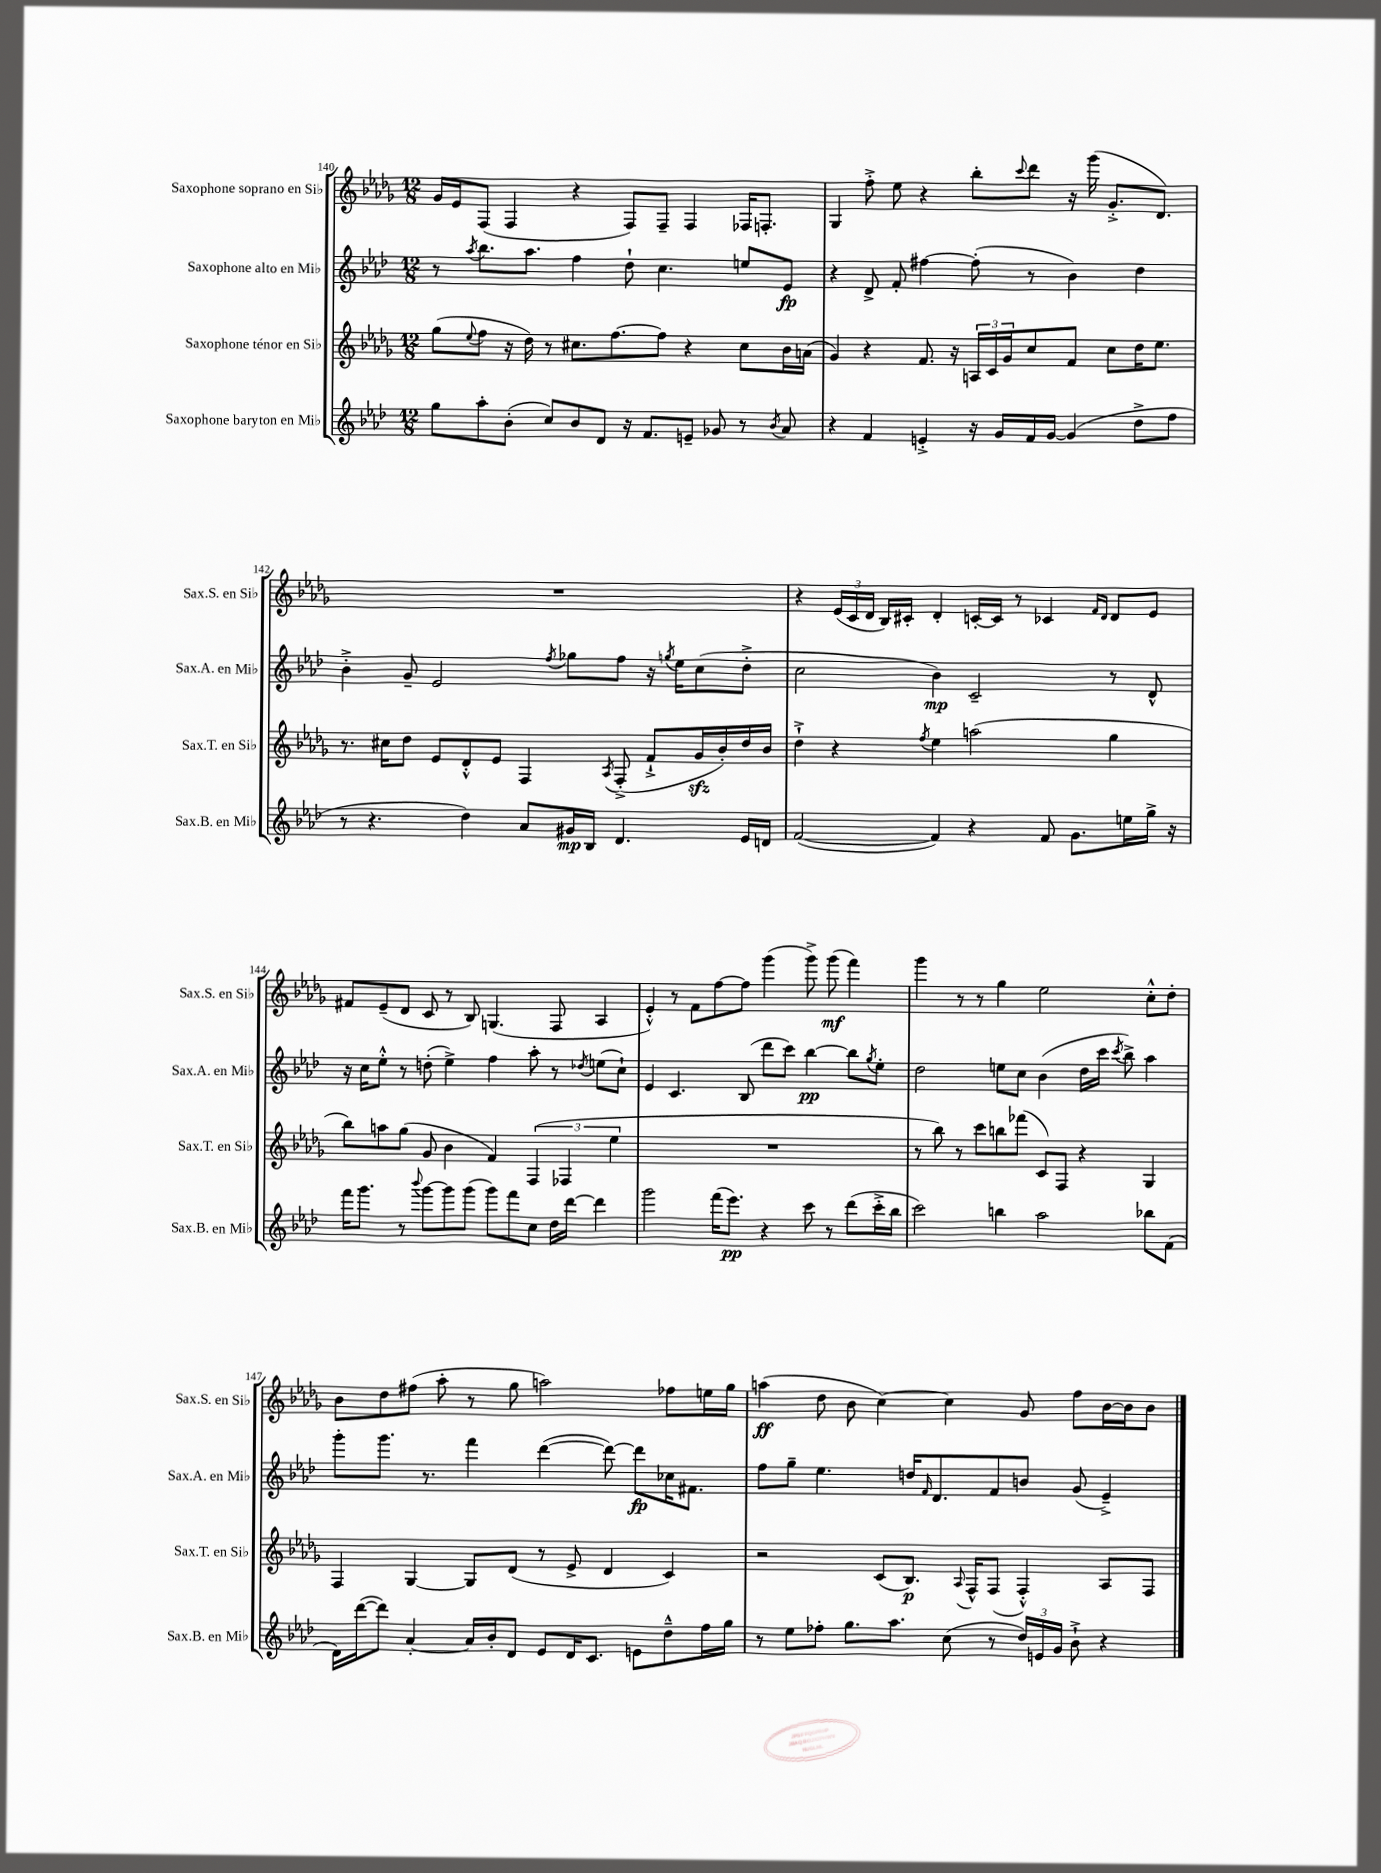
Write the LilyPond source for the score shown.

<<
\new StaffGroup <<
\new Staff = "s0" \with { instrumentName = "Saxophone soprano en Sib" shortInstrumentName = "Sax.S. en Sib" } {
    \clef treble \key des \major \numericTimeSignature \time 12/8
    ges'16 ees'16 f8( f4 r4 f8) f8-- f4 fes16 f8.-. |
    ges4 f''8-.-> ees''8 r4 bes''8-. \appoggiatura { c'''8 } des'''8 r16 ges'''16( ges'8.-.-> des'8.) |
    R1. |
    r4 \tuplet 3/2 { ees'16( c'16 des'16 } bes16) cis'16-. des'4-. c'16~-. c'16 r8 ces'4 \grace { f'16 des'16 } des'8 ees'8 |
    fis'8 ees'8--( des'8 c'8 r8 bes8) g4.( f8 aes4 |
    ees'4-.-^) r8 f'8 f''8~ f''8 ges'''4( ges'''8->) ges'''8\mf( f'''4) |
    ges'''4 r8 r8 ges''4 ees''2 c''8-.-^ des''8-. |
    bes'8 des''8 fis''8( aes''8-. r8 ges''8 a''2) fes''8 e''16 ges''16 |
    a''4\ff( des''8 bes'8 c''4~) c''4 ges'8 f''8 bes'16~ bes'16 bes'8 \bar "|." |
}
\new Staff = "s1" \with { instrumentName = "Saxophone alto en Mib" shortInstrumentName = "Sax.A. en Mib" } {
    \clef treble \key aes \major \numericTimeSignature \time 12/8
    r8 \acciaccatura { aes''8 } bes''8. aes''8. f''4 des''8-! c''4. e''8 ees'8\fp |
    r4 des'8-> f'8-. fis''4~ fis''8-.( r8 bes'4) des''4 |
    bes'4-.-> g'8-- ees'2 \acciaccatura { f''8 } ges''8 f''8 r16 \acciaccatura { g''8 } ees''16 c''8( des''8-.-> |
    c''2 bes'4\mp) c'2-- r8 des'8-^ |
    r16 c''16 ees''8-.-^ r8 d''8-.( ees''4->) f''4 aes''8-. r8 \acciaccatura { des''8 } e''8( c''8-!) |
    ees'4 c'4. bes8( des'''8 c'''8) bes''4~\pp bes''8 \acciaccatura { g''8 } ees''8-. |
    des''2 e''8 c''8 bes'4( des''16 c'''16 \acciaccatura { c'''8 } bes''8->) aes''4 |
    g'''8-. g'''8. r8. f'''4 des'''4~( des'''8~) des'''8\fp ces''16 fis'8. |
    f''8 g''8-- ees''4. d''16 \grace { f'16 } des'8. f'8 b'8 g'8( ees'4--->) \bar "|." |
}
\new Staff = "s2" \with { instrumentName = "Saxophone ténor en Sib" shortInstrumentName = "Sax.T. en Sib" } {
    \clef treble \key des \major \numericTimeSignature \time 12/8
    ges''8( \appoggiatura { ees''8 } f''8 r16 des''16) r8 cis''8. f''8.~ f''8 r4 cis''8 bes'16 a'16( |
    ges'4) r4 f'8. r16 \tuplet 3/2 { a16 c'16 ges'16 } c''8 f'8 c''8 des''16 ees''8. |
    r8. cis''16 des''8 ees'8 des'8-.-^ ees'8 f4 \acciaccatura { aes8 } f8-.->( f'8-!-> ges'16\sfz bes'16-.) des''16 bes'16 |
    des''4-!-> r4 \acciaccatura { f''8 } ees''4 a''2( ges''4 |
    bes''8) a''8 ges''8( ges'8 bes'4 f'4) \tuplet 3/2 { f4( fes4 ees''4 } |
    R1. |
    r8 bes''8) r8 c'''8 b''8 fes'''8( c'8) f8 r4 ges4 |
    f4 ges4~ ges8 des'8( r8 ees'8-> des'4 c'4) |
    r2 c'8( bes8.\p) \appoggiatura { aes8 } f16-^ f8( f4-.-^) aes8 f8 \bar "|." |
}
\new Staff = "s3" \with { instrumentName = "Saxophone baryton en Mib" shortInstrumentName = "Sax.B. en Mib" } {
    \clef treble \key aes \major \numericTimeSignature \time 12/8
    g''8 aes''8-. bes'8-.( c''8) bes'8 des'8 r16 f'8. e'8-- ges'8 r8 \acciaccatura { bes'8 } aes'8 |
    r4 f'4 e'4-.-> r16 g'16 f'16 g'16~ g'4( des''8-> f''8 |
    r8 r4. des''4) aes'8 gis'16\mp bes16 des'4. ees'16 d'16 |
    f'2~( f'4) r4 f'8 g'8. e''16 g''16-> r16 |
    f'''16 g'''8. r8 \appoggiatura { bes'''8 } g'''8~ g'''8 g'''8( g'''8) f'''8 c''8 des''16 des'''16~ des'''4 |
    g'''2 f'''16( ees'''8.\pp) r4 c'''8 r8 des'''8( c'''16-.-> bes''16 |
    c'''2) b''4 aes''2 bes''8 f'8( |
    des'16) des'''16~( des'''8) aes'4~-. aes'16 bes'16-. des'8 ees'8 des'16 c'8. e'8 des''8---^ f''16 g''16 |
    r8 ees''8 fes''8-. g''8. aes''8. c''8( r8 \tuplet 3/2 { des''16) e'16 g'16 } bes'8-!-> r4 \bar "|." |
}
>>
>>
\layout { \context { \Score currentBarNumber = #140 } }
